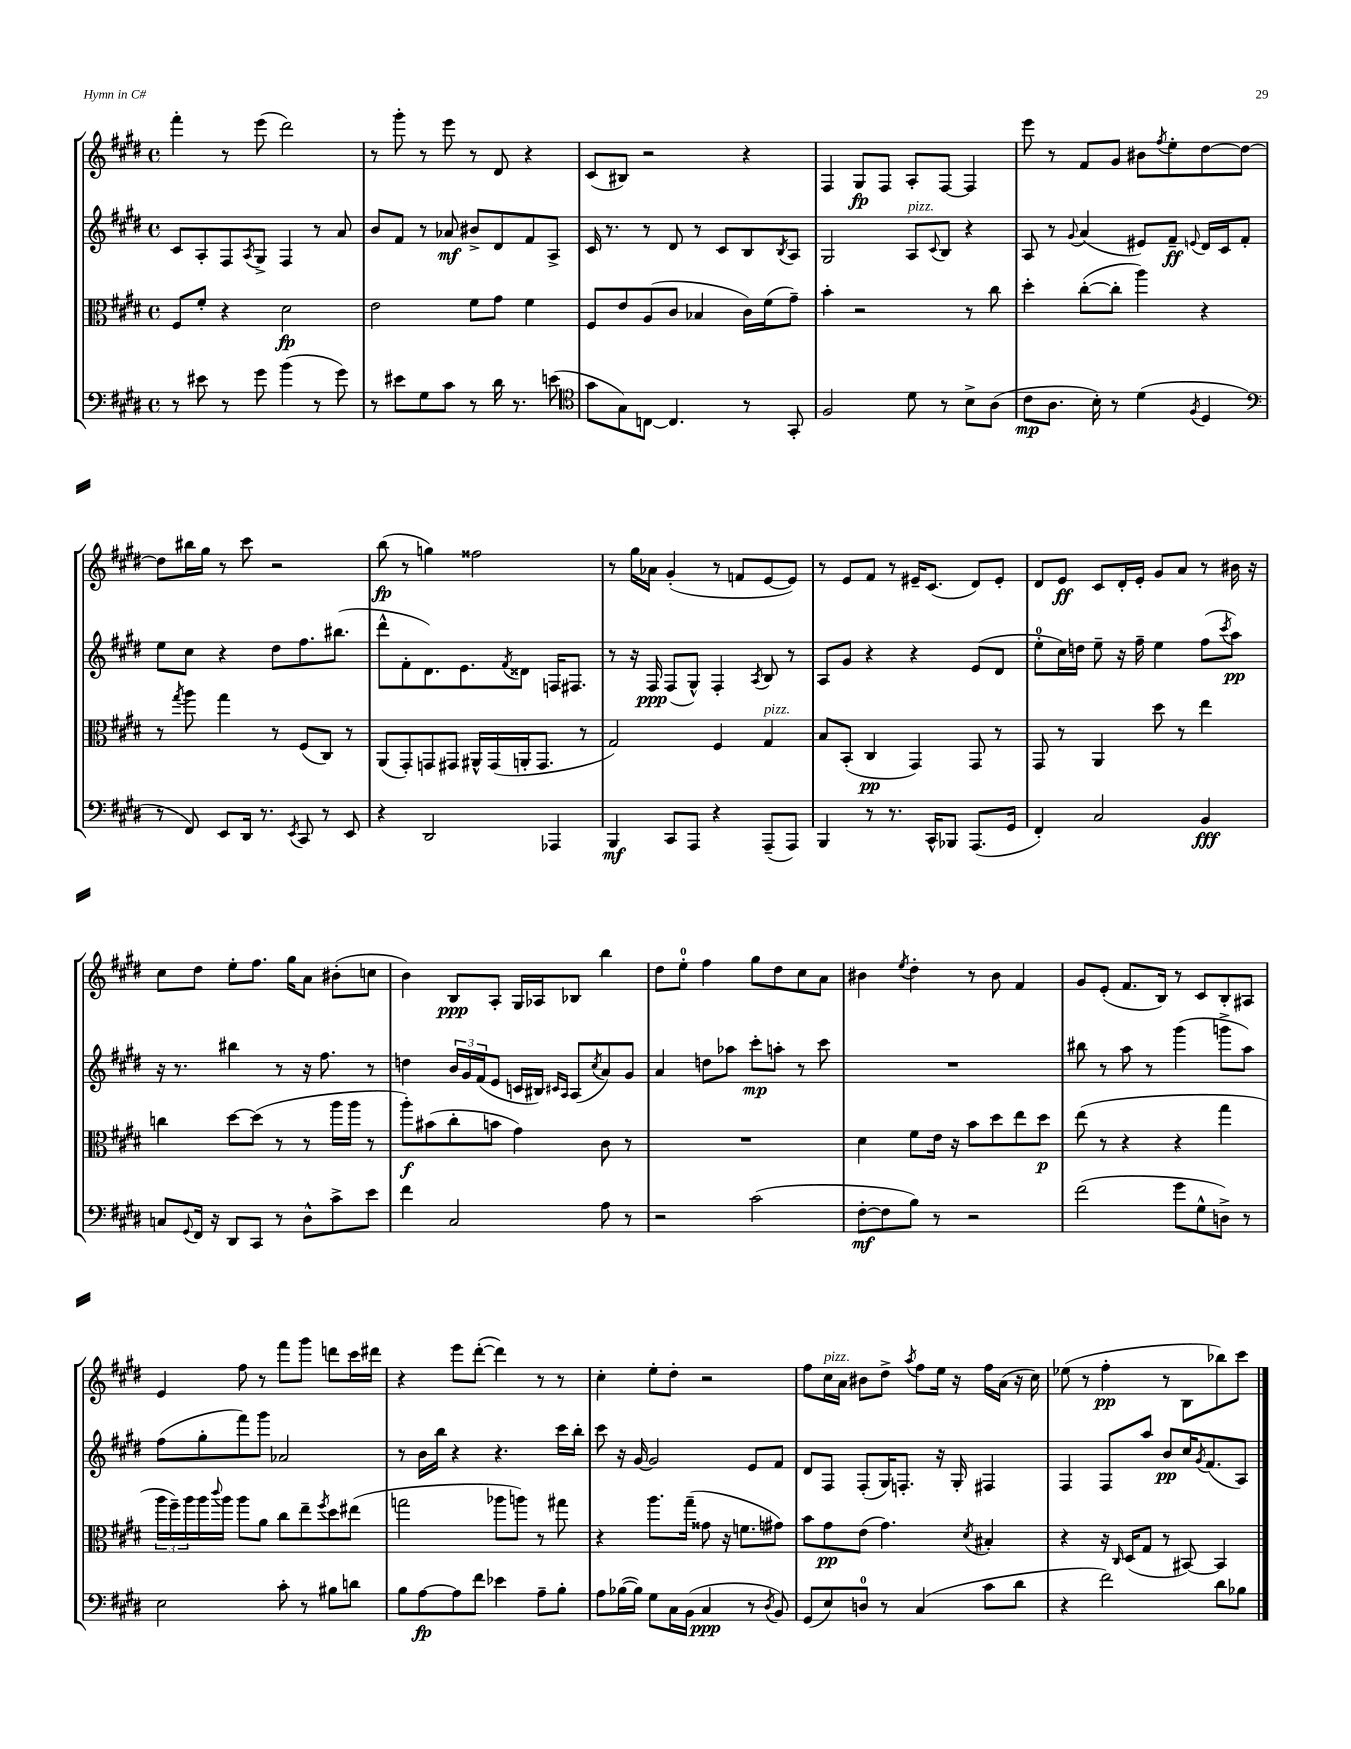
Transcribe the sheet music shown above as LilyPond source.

<<
\new StaffGroup <<
\new Staff = "s0" {
    \clef treble \key e \major \defaultTimeSignature \time 4/4
    fis'''4-. r8 e'''8( dis'''2) |
    r8 gis'''8-. r8 e'''8 r8 dis'8 r4 |
    cis'8( bis8) r2 r4 |
    fis4 gis8\fp fis8 a8-. fis8~ fis4 |
    e'''8 r8 fis'8 gis'8 bis'8 \acciaccatura { fis''8 } e''8-. dis''8~ dis''8~ |
    dis''8 bis''16 gis''16 r8 cis'''8 r2 |
    b''8\fp( r8 g''4) fisis''2 |
    r8 gis''16 aes'16 gis'4-.( r8 f'8 e'8~ e'8) |
    r8 e'8 fis'8 r8 eis'16-- cis'8.( dis'8) eis'8-. |
    dis'8 e'8\ff cis'8 dis'16-. e'16-. gis'8 a'8 r8 bis'16 r16 |
    cis''8 dis''8 e''8-. fis''8. gis''16 a'8 bis'8-.( c''8 |
    b'4) b8\ppp a8-. gis16 aes16 bes8 b''4 |
    dis''8 e''8-0-. fis''4 gis''8 dis''8 cis''8 a'8 |
    bis'4 \acciaccatura { e''8 } dis''4-. r8 bis'8 fis'4 |
    gis'8 e'8-.( fis'8. b16) r8 cis'8 b8-. ais8 |
    e'4 fis''8 r8 fis'''8 gis'''8 d'''8 cis'''16 dis'''16 |
    r4 e'''8 dis'''8~-.( dis'''4) r8 r8 |
    cis''4-. e''8-. dis''8-. r2 |
    fis''8 cis''16^\markup { \italic "pizz." } a'16 bis'8 dis''8-> \acciaccatura { a''8 } fis''8 e''16 r16 fis''16 a'16( r16 cis''16) |
    ees''8( r8 fis''4-.\pp r8 b8 bes''8) cis'''8 \bar "|." |
}
\new Staff = "s1" {
    \clef treble \key e \major \defaultTimeSignature \time 4/4
    cis'8 a8-. fis8 \acciaccatura { a8 } gis8-> fis4 r8 a'8 |
    b'8 fis'8 r8 aes'8\mf bis'8-> dis'8 fis'8 a8-> |
    cis'16 r8. r8 dis'8 r8 cis'8 b8 \acciaccatura { b8 } a8 |
    gis2 a8^\markup { \italic "pizz." } \appoggiatura { cis'8 } b8 r4 |
    a8 r8 \appoggiatura { gis'8 } a'4( eis'8) fis'8--\ff \appoggiatura { e'8 } dis'16 cis'16 fis'8-. |
    e''8 cis''8 r4 dis''8 fis''8. bis''8.( |
    dis'''8-^ fis'8-. dis'8.) e'8. \acciaccatura { fis'8 } disis'8 f16 fis8. |
    r8 r16 fis16\ppp fis8( gis8-^) fis4-. \acciaccatura { a8 } b8 r8 |
    a8 gis'8 r4 r4 e'8( dis'8 |
    e''8-0-. cis''16) d''16 e''8-- r16 fis''16-- e''4 fis''8( \acciaccatura { cis'''8 } a''8\pp) |
    r16 r8. bis''4 r8 r16 fis''8. r8 |
    d''4 \tuplet 3/2 { b'16 gis'16 fis'16( } e'8 c'16 bis16) \grace { cis'16 a16 } a8( \acciaccatura { cis''8 } a'8) gis'8 |
    a'4 d''8 aes''8 cis'''8-.\mp a''8-. r8 cis'''8 |
    R1 |
    bis''8 r8 a''8 r8 gis'''4( g'''8-> a''8) |
    fis''8( gis''8-. fis'''8) gis'''8 aes'2 |
    r8 b'16 b''16 r4 r4. cis'''16 b''16-. |
    cis'''8 r16 gis'16~ gis'2 e'8 fis'8 |
    dis'8 fis8 fis8-.( gis16) f8.-. r16 gis16-. fis4 |
    fis4 fis8 a''8 b'8\pp cis''16 \acciaccatura { gis'8 } fis'8.( a8) \bar "|." |
}
\new Staff = "s2" {
    \clef alto \key e \major \defaultTimeSignature \time 4/4
    fis8 fis'8-. r4 dis'2\fp |
    e'2 fis'8 gis'8 fis'4 |
    fis8 e'8 a8( cis'8 bes4 cis'16) fis'16( gis'8--) |
    b'4-. r2 r8 cis''8 |
    dis''4-. cis''8~-.( cis''8-. a''4) r4 |
    r8 \acciaccatura { gis''8 } a''8 gis''4 r8 fis8( cis8) r8 |
    a,8( gis,8-.) g,8 gis,8 ais,16-^ gis,16( a,16-. gis,8. r8 |
    gis2) fis4 gis4^\markup { \italic "pizz." } |
    b8 b,8-.( cis4\pp gis,4) gis,8 r8 |
    gis,8 r8 a,4 dis''8 r8 e''4 |
    c''4 dis''8~ dis''8( r8 r8 a''16 a''16 r8 |
    a''8-.\f) bis'8( cis''8-. b'8 gis'4) cis'8 r8 |
    R1 |
    dis'4 fis'8 e'16 r16 b'8 dis''8 e''8 dis''8\p |
    e''8( r8 r4 r4 gis''4 |
    \tuplet 3/2 { a''16 fis''16--) a''16 } a''16 \appoggiatura { cis'''8 } a''16 a''8 a'8 cis''8 e''8-- \acciaccatura { fis''8 } dis''8 eis''8( |
    g''2 aes''8 a''8) r8 gis''8 |
    r4 a''8. gis''16--( gisis'8 r16 f'8. gis'8) |
    b'8 gis'8\pp e'8( gis'4.) \acciaccatura { dis'8 } bis4-. |
    r4 r16 \grace { cis16 } dis16( gis8 r8 bis,8~) bis,4 \bar "|." |
}
\new Staff = "s3" {
    \clef bass \key e \major \defaultTimeSignature \time 4/4
    r8 eis'8 r8 gis'8 b'4( r8 gis'8) |
    r8 eis'8 gis8 cis'8 r8 dis'16 r8. e'8( |
    \clef tenor gis'8 gis8) c8~ c4. r8 gis,8-. |
    fis2 dis'8 r8 b8-> a8( |
    cis'8\mp a8. b16-.) r8 dis'4( \acciaccatura { fis8 } dis4 |
    \clef bass r8 fis,8) e,8 dis,16 r8. \acciaccatura { e,8 } cis,8 r8 e,8 |
    r4 dis,2 aes,,4 |
    b,,4\mf cis,8 a,,8 r4 a,,8--( a,,8) |
    b,,4 r8 r8. cis,16-^ bes,,8 a,,8.( gis,16 |
    fis,4-.) cis2 b,4\fff |
    c8 \appoggiatura { gis,8 } fis,16 r16 dis,8 cis,8 r8 dis8-^ cis'8-> e'8 |
    fis'4 cis2 a8 r8 |
    r2 cis'2( |
    fis8~-.\mf fis8 b8) r8 r2 |
    fis'2( gis'8 gis8-^ d8->) r8 |
    e2 cis'8-. r8 bis8 d'8 |
    b8 a8~\fp a8 fis'8 ees'4 a8-- b8-. |
    a8 bes16~( bes16) gis8 cis16 b,16( cis4\ppp r8 \acciaccatura { dis8 } b,8) |
    gis,8( e8) d8-0 r8 cis4( cis'8 dis'8 |
    r4 fis'2) dis'8 bes8 \bar "|." |
}
>>
>>
\layout { \context { \Score \remove "Bar_number_engraver" } }
